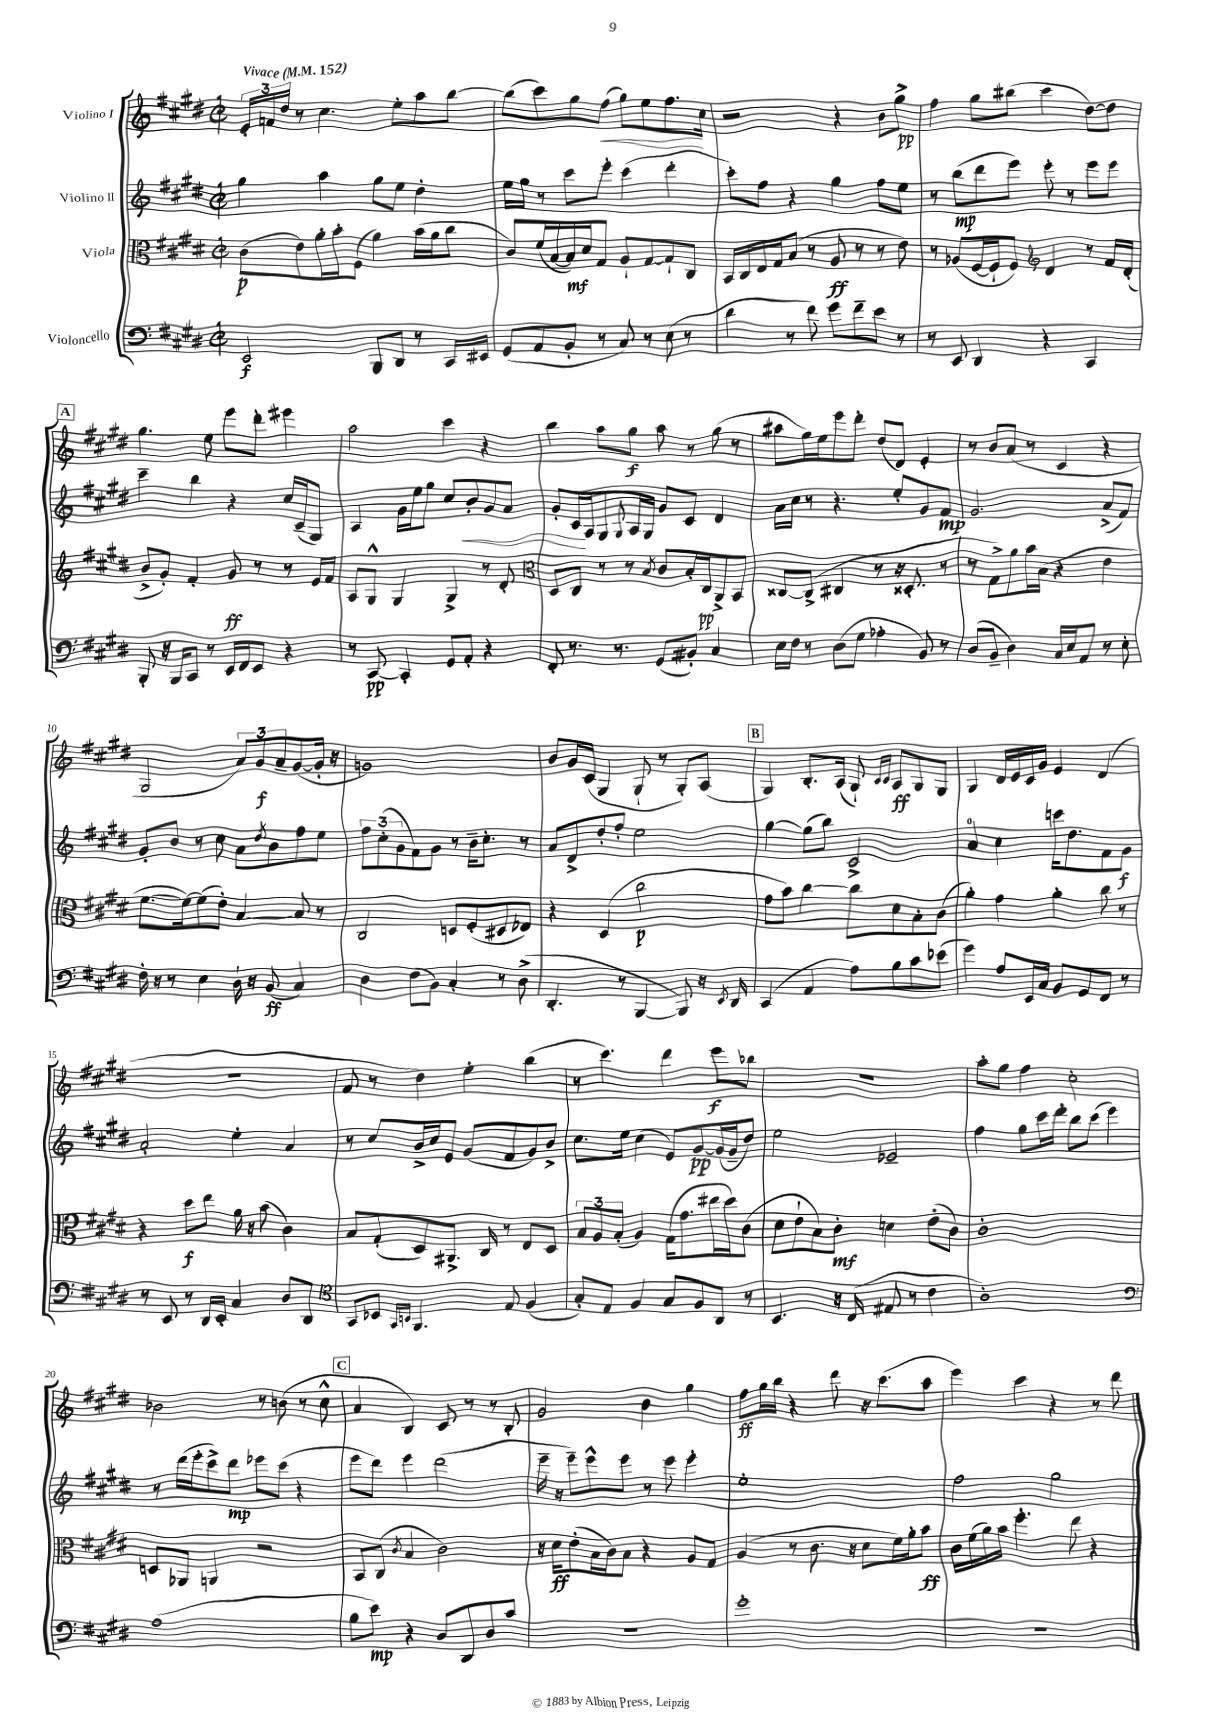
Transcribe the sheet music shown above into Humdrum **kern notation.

**kern	**kern	**kern	**kern
*staff4	*staff3	*staff2	*staff1
*clefF4	*clefC3	*clefG2	*clefG2
*k[f#c#g#d#]	*k[f#c#g#d#]	*k[f#c#g#d#]	*k[f#c#g#d#]
*M2/2	*M2/2	*M2/2	*M2/2
*met(c|)	*met(c|)	*met(c|)	*met(c|)
*MM152	*MM152	*MM152	*MM152
2EE	(8c#	4gg#	24e'
.	.	.	24f
.	.	.	24dd#
.	8e)	.	8r
.	16a'	4aa	4.cc#
.	16b'	.	.
.	(8F#	.	.
8BBB	4a)	8gg#	.
8DD#	.	8ee	8ee'
8r	(16b	4dd#'	8aa
.	16a	.	.
16CC#	8cc#	.	[8bb
16EE#	.	.	.
=	=	=	=
(8GG#	8c#)	16ee	(8bb]
.	.	16gg#	.
8AA	(16f#	8r	8ccc#)
.	[16B	.	.
8BB'	16B])	8ccc#	8gg#
.	16d#	.	.
8r	8G#	8eee'	(8ff#
8C#)	8A`	(4ccc#	8gg#)
8r	[8G#	.	8ee
(8E	8G#`]	4ddd#'	8.ff#
8r	8C#	.	.
.	.	.	16cc#
=	=	=	=
4d#	16BB	8ccc#')	2r
.	16C#	.	.
.	16E	8ff#	.
.	16G#	.	.
8r	(8B	4r	.
8f#)	8r	.	.
8g#	8A	4gg#	4r
8f#~	8r	.	.
8e	8r	8ff#	8b
8r	8e)	8ee	8gg#^
=	=	=	=
8r	8r	8r	4ff#
8EE	(8A-	(8bb	.
4DD#	[16F#	8ddd#	8gg#
.	16F#`]	.	.
.	8F#)	8eee)	(8bb#
*	*clefG2	*	*
4r	4d#	8eee'	4ccc#
.	.	8r	.
4CC#	8r	8eee	[8dd#)
.	16f#	8eee	8dd#]
.	(16d#'	.	.
=	=	=	=
8BBB'	8b^	4ccc#~	4.gg#
16r	8g#')	.	.
16BBB	.	.	.
8CC#	4f#'	4bb	.
8r	.	.	8ee
16EE	8g#	4r	8eee
16FF#	.	.	.
8EE	8r	.	8ddd#'
4r	8r	16cc#	4eee#
.	.	(16c#~	.
.	16e	8G#)	.
.	16f#	.	.
=	=	=	=
8r	8A	4A	2aa
[8CC#	8G#^^	.	.
4CC#']	4G#	16g#	.
.	.	16ee	.
.	.	8gg#	.
8GG#	4G#^	8cc#	4ccc#
8AA'	.	8b'	.
4r	8r	8g#	4r
.	8d#'	8a	.
=	=	=	=
*	*clefC3	*	*
8FF#'	8D#	8g#'	4bb
8.r	8C#	16c#	.
.	.	16A	.
.	8r	8G#	8aa
8.r	.	.	.
.	.	8qqG#	.
.	8r	16A	8gg#
.	.	16G#	.
.	8qB	.	.
(8GG#	8c#	8g#	8aa
8BB#')	16B'	8c#	8r
.	16C#	.	.
4C#	8AA^	4d#	(8gg#
.	8BB	.	8r
=	=	=	=
16E	[8C##	16a	8aa#
16F#	.	16cc#	.
8r	(8C##^]	8r	16gg#)
.	.	.	16ee
(8D#	4C#	4.r	8eee
8G#	.	.	8ddd#'
4A-'	8r	.	(8dd#
.	16r	8ee'	8d#)
.	8.D##'	.	.
8BB)	.	8g#	4e'
8r	8r	8f#	.
=	=	=	=
(8D#	8r	2.g#	8r
8BB~	8G#^)	.	8b
4D#)	8a	.	(8a
.	16b	.	8r
.	(16B	.	.
16C#	4r	.	4c#
16E	.	.	.
8AA	.	.	.
8r	4e	(8a^	4r
8E'	.	8f#)	.
=	=	=	=
16F#'	[8.f#	8g#'	2G#
16r	.	.	.
8r	.	8b	.
.	16f#_)	.	.
4E	(8f#]	8r	.
.	8e')	8cc#	.
16D#`	[4B	8a	12a)
16r	.	.	.
.	.	.	12g#
.	.	8qdd#	.
(8BB	.	8b	.
.	.	.	12a~
4C#)	8B]	8ff#	([8g#
.	8r	8ee	16g#']
.	.	.	16r
=	=	=	=
4D#	2C#	12ff#	1g)
.	.	(12cc#'	.
.	.	12g#	.
(8F#	.	8f#)	.
8BB)	.	8g#	.
4C#'	8D	8r	.
.	(8F#'	16b~	.
.	.	8.cc#'	.
8r	8D#	.	.
(8D#^	8E-)	8r	.
=	=	=	=
4.DD#'	4r	8a	8b
.	.	8d#^	16g#
.	.	.	(16c#
.	(4D#	8dd#'	4G#
8r	.	8ff#'	.
[4BBB	2cc#	2ee	8G#`
.	.	.	8r
8BBB])	.	.	8G#')
16r	.	.	(8A
8qEE	.	.	.
16DD#	.	.	.
=	=	=	=
(4CC#	8g#	[4gg#	4G#)
.	8b)	.	.
4AA	[4cc#	(8gg#]	8.B'
.	.	8bb)	.
.	.	.	(16A
8A)	8cc#]	2c#^	8G#`)
.	.	.	16qqc#
.	.	.	16qqc#
8B	8d#	.	8A
8c#	8B'	.	8G#
(8e-	(8c#	.	8G#
=	=	=	=
4g#)	4a')	4a	4G#
8A	4g#	4cc#	16d#
.	.	.	16e
16EE	.	.	16c#
16C#	.	.	16g#
8BB	4a'	16ccc	4e
.	.	8.dd#	.
8GG#	.	.	.
8FF#	8cc#	8f#	(4d#
8r	8r	8g#	.
=	=	=	=
8r	4r	2a'	1r
8EE	.	.	.
8r	8dd#	.	.
16DD#	8ee	.	.
16EE'	.	.	.
4C#	16a	4ee'	.
.	16r	.	.
.	(8b	.	.
8D#	4c#)	4a	.
8DD#	.	.	.
=	=	=	=
*clefC4	*	*	*
8GG#	8B	8r	8f#
8BB-	(8G#'	8cc#	8r
16qqGG#	.	.	.
16qqBB	.	.	.
4.FF#	8D#)	16b^	4dd#)
.	.	16cc#	.
.	8.AA#^	8e	.
.	.	(8g#	4ee'
.	16C#	.	.
8E	8r	8f#	.
(4F#	8E	8g#)	(4bb
.	8D#	8b^	.
=	=	=	=
8G#')	12B	8.cc#	8r
.	12A	.	.
8E	.	.	4.ccc#)
.	(12B'	.	.
.	.	16ee	.
4F#	4A)	(4cc#	.
8G#	(16G#	8e)	4ddd#
.	8.g#	.	.
8F#	.	[8g#	.
8AA	16ee#	(16g#]	8eee
.	16dd#)	16g#~	.
8r	(8c#	8dd#)	8bb-
=	=	=	=
4.BB	8d#	2ee	1r
.	8e`	.	.
.	8B)	.	.
16r	8c#'	.	.
(16C#	.	.	.
8E#	4d	2e-~	.
8r	.	.	.
4c#	(8e'	.	.
.	8c#)	.	.
=	=	=	=
1A')	1c#'	4ff#	8aa'
.	.	.	8gg#
.	.	8gg#	4ff#
.	.	16ccc#	.
.	.	16ddd#'	.
.	.	8bb	2cc#'
.	.	(8ccc#	.
.	.	4eee)	.
=	=	=	=
*clefF4	*	*	*
(1A	8D	8r	2b-
.	8AA-	(16ddd#	.
.	.	16eee'	.
.	4AA	8ccc#^)	.
.	.	8ddd#	.
.	2r	8eee-	8r
.	.	(8ccc#	(8b
.	.	4r	8r
.	.	.	8cc#^^
=	=	=	=
8B	8BB	8eee	4a
8e)	(8C#	8ddd#)	.
.	8qc#	.	.
4r	4B	4eee	4B)
8D#	2c#)	(2ddd#	8c#
8DD#	.	.	8r
8D#	.	.	8r
8c#	.	.	8B'
=	=	=	=
1r	16r	16eee~	2g#
.	16d#	16r	.
.	(8e'	8eee~)	.
.	16B	8eee^^	.
.	16c#)	.	.
.	8B	8eee	.
.	4r	8r	4b
.	.	8eee	.
.	8A	4eee'	4gg#
.	8G#	.	.
=	=	=	=
1g#'	(4A	1ee'	8ff#
.	.	.	16gg#
.	.	.	16bb
.	8r	.	4r
.	8.c#	.	.
.	.	.	8ddd#
.	16r	.	.
.	8d#	.	16r
.	.	.	(8.ccc#
.	16f#)	.	.
.	16a'	.	.
.	8b	.	8aa
=	=	=	=
1r	16c#	2ff#	4eee)
.	(16f#	.	.
.	16a)	.	.
.	16b	.	.
.	4.ff#'	.	4ccc#
.	.	2gg#	4r
.	8ee	.	.
.	4r	.	8r
.	.	.	8ddd#
==	==	==	==
*-	*-	*-	*-
